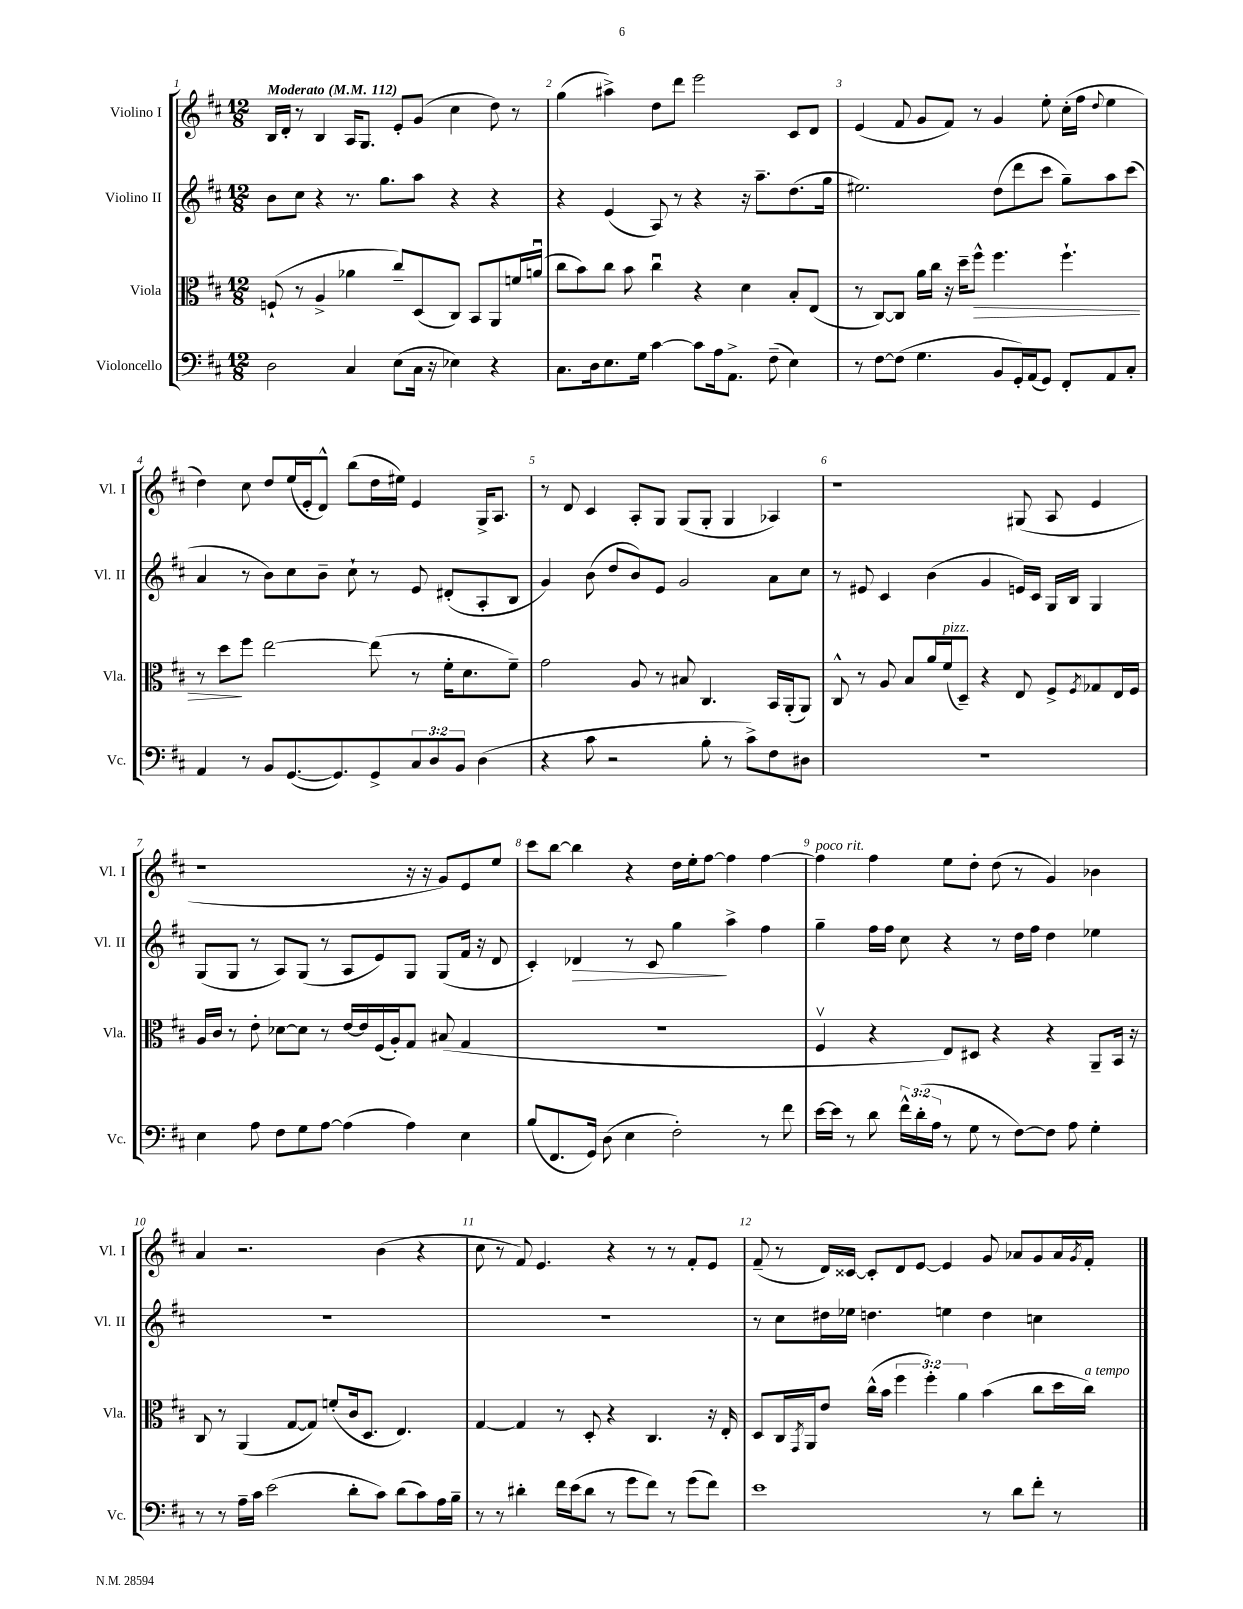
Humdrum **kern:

**kern	**kern	**kern	**kern
*staff4	*staff3	*staff2	*staff1
*clefF4	*clefC3	*clefG2	*clefG2
*k[f#c#]	*k[f#c#]	*k[f#c#]	*k[f#c#]
*M12/8	*M12/8	*M12/8	*M12/8
*MM112	*MM112	*MM112	*MM112
2D	(8F`	8b	16B
.	.	.	16d'
.	8r	8cc#	8r
.	4A^	4r	4B
4C#	4a-	8.r	16A
.	.	.	8.G
.	.	8.gg	.
(8E	8cc#~)	.	8e'
16C#	(8D	8aa	(8g
16r	.	.	.
4E-)	8C#)	4r	4cc#
.	8BB	.	.
4r	8AA	4r	8dd)
.	16f	.	8r
.	(16au	.	.
=	=	=	=
8.C#	8cc#	4r	(4gg
.	8b)	.	.
16D	.	.	.
8.E	8cc#	(4e	4aa#^)
.	8b	.	.
16G	.	.	.
[4c#	4cc#u	8A)	8dd
.	.	8r	8ddd
8c#]	4r	4r	2eee
16A	.	.	.
8.AA^	.	.	.
.	4d	16r	.
.	.	8.aa~	.
(8F#~	.	.	.
4E)	8B'	(8.dd	8c#
.	(8E	.	8d
.	.	16gg	.
=	=	=	=
8r	8r	2.ee#)	(4e
[8F#	[8C#)	.	.
(8F#]	8C#]	.	8f#
4.G	16a	.	8g
.	16cc#	.	.
.	16r	.	8f#)
.	16dd~	.	.
.	8ff#^^	.	8r
8BB	4.ff#	(8dd	4g
16GG')	.	8ddd	.
(16AA	.	.	.
8GG)	.	8ccc#	8ee'
8FF#'	4.ff#`	8gg~)	(16cc#'
.	.	.	16ff#
.	.	.	8qqdd
8AA	.	8aa	4ee
8C#'	.	(8ccc#	.
=	=	=	=
4AA	8r	4a	4dd)
.	8dd	.	.
8r	8ff#	8r	8cc#
8BB	[2ee	8b)	8dd
([8.GG	.	8cc#	(16ee
.	.	.	16e'
.	.	8b~	8d^^)
8.GG])	.	.	.
.	.	8cc#`	(8bb
8GG^	(8ee]	8r	16dd
.	.	.	16ee#)
12C#	8r	8e	4e
12D	.	.	.
.	16f#'	(8d#'	.
12BB	.	.	.
.	8.d	.	.
(4D	.	8A'	16G^
.	.	.	8.A
.	8f#~)	8B	.
=	=	=	=
4r	2g	4g)	8r
.	.	.	8d
8c#	.	(8b	4c#
2r	.	8dd	.
.	8A	8b)	8A'
.	8r	8e	8G
.	8B#	2g	(8G
8B'	4.C#	.	8G'
8r	.	.	4G
8c#^)	.	.	.
8F#	16BB	8a	4A-)
.	(16AA'	.	.
8D#	8AA)	8cc#	.
=	=	=	=
1.r	8C#^^	8r	1r
.	8r	8e#	.
.	8A	4c#	.
.	8B	.	.
.	16a	(4b	.
.	(16f#	.	.
.	8D~)	.	.
.	4r	4g	.
.	8E	16e)	(8G#
.	.	16c#	.
.	8F#^	16G	8A
.	.	16B	.
.	8qF#	.	.
.	8G-	4G	4e
.	16E	.	.
.	16F#	.	.
=	=	=	=
4E	16A	(8G	1r
.	16c#	.	.
.	8r	8G	.
8A	8e'	8r	.
8F#	[8d-	8A)	.
8G	8d-]	(8G	.
[8A	8r	8r	.
(4A]	[16e	8A	.
.	16e]	.	.
.	(16F#	8e)	.
.	16A')	.	.
4A)	8G	8G	16r
.	.	.	16r
.	(8B#	(8G	8g)
4E	4G	16f#	8e
.	.	16r	.
.	.	8d	8ee
=	=	=	=
(8B	1.r	4c#')	8ccc#
8.FF#	.	.	[8bb
.	.	4d-	4bb]
16GG)	.	.	.
(8D	.	.	.
4E	.	8r	4r
.	.	8c#	.
2F#')	.	4gg	16dd
.	.	.	16ee'
.	.	.	[8ff#
.	.	4aa^	4ff#]
8r	.	4ff#	[4ff#
8f#	.	.	.
=	=	=	=
[16e	4F#v	4gg~	4ff#]
16e]	.	.	.
8r	.	.	.
8d	4r	16ff#	4ff#
.	.	16ff#	.
24f#^^	.	8cc#	.
(24d'	.	.	.
24A	.	.	.
8r	8E)	4r	8ee
8G	8D#	.	8dd'
8r	4r	8r	(8dd
[8F#)	.	16dd	8r
.	.	16ff#	.
8F#]	4r	4dd	4g)
8A	.	.	.
4G'	8AA~	4ee-	4b-
.	16BB	.	.
.	16r	.	.
=	=	=	=
8r	8C#	1.r	4a
8r	8r	.	.
16A~	(4AA	.	2.r
16c#	.	.	.
(2e	.	.	.
.	[8G	.	.
.	8G])	.	.
.	(8f'	.	.
8d'	16c#	.	.
.	8.D	.	.
8c#)	.	.	(4b
(8d	4.E)	.	.
8c#)	.	.	4r
16A	.	.	.
16B~	.	.	.
=	=	=	=
8r	[4G	1.r	8cc#
8r	.	.	8r
4d#'	4G]	.	8f#)
.	.	.	4.e
16f#	8r	.	.
(16e	.	.	.
8d#	8D'	.	.
8r	4r	.	4r
8g	.	.	.
8f#)	4.C#	.	8r
8r	.	.	8r
(8g	.	.	8f#'
8f#)	16r	.	8e
.	16E'	.	.
=	=	=	=
1e	8D	8r	(8f#~
.	16C#	8cc#	8r
.	8qGG	.	.
.	16AA	.	.
.	8e	16dd#	16d)
.	.	16ee-	[16c##
.	(16cc#^^	4.dd	8c##']
.	16b	.	.
.	6ff#	.	8d
.	.	.	[8e
.	6ff#')	.	.
.	.	4ee	4e]
.	6a	.	.
8r	(4b	4dd	8g
8d	.	.	8a-
8f#'	8cc#	4cc	8g
8r	16dd	.	16a-
.	.	.	8qg
.	16cc#)	.	16f#'
==	==	==	==
*-	*-	*-	*-
